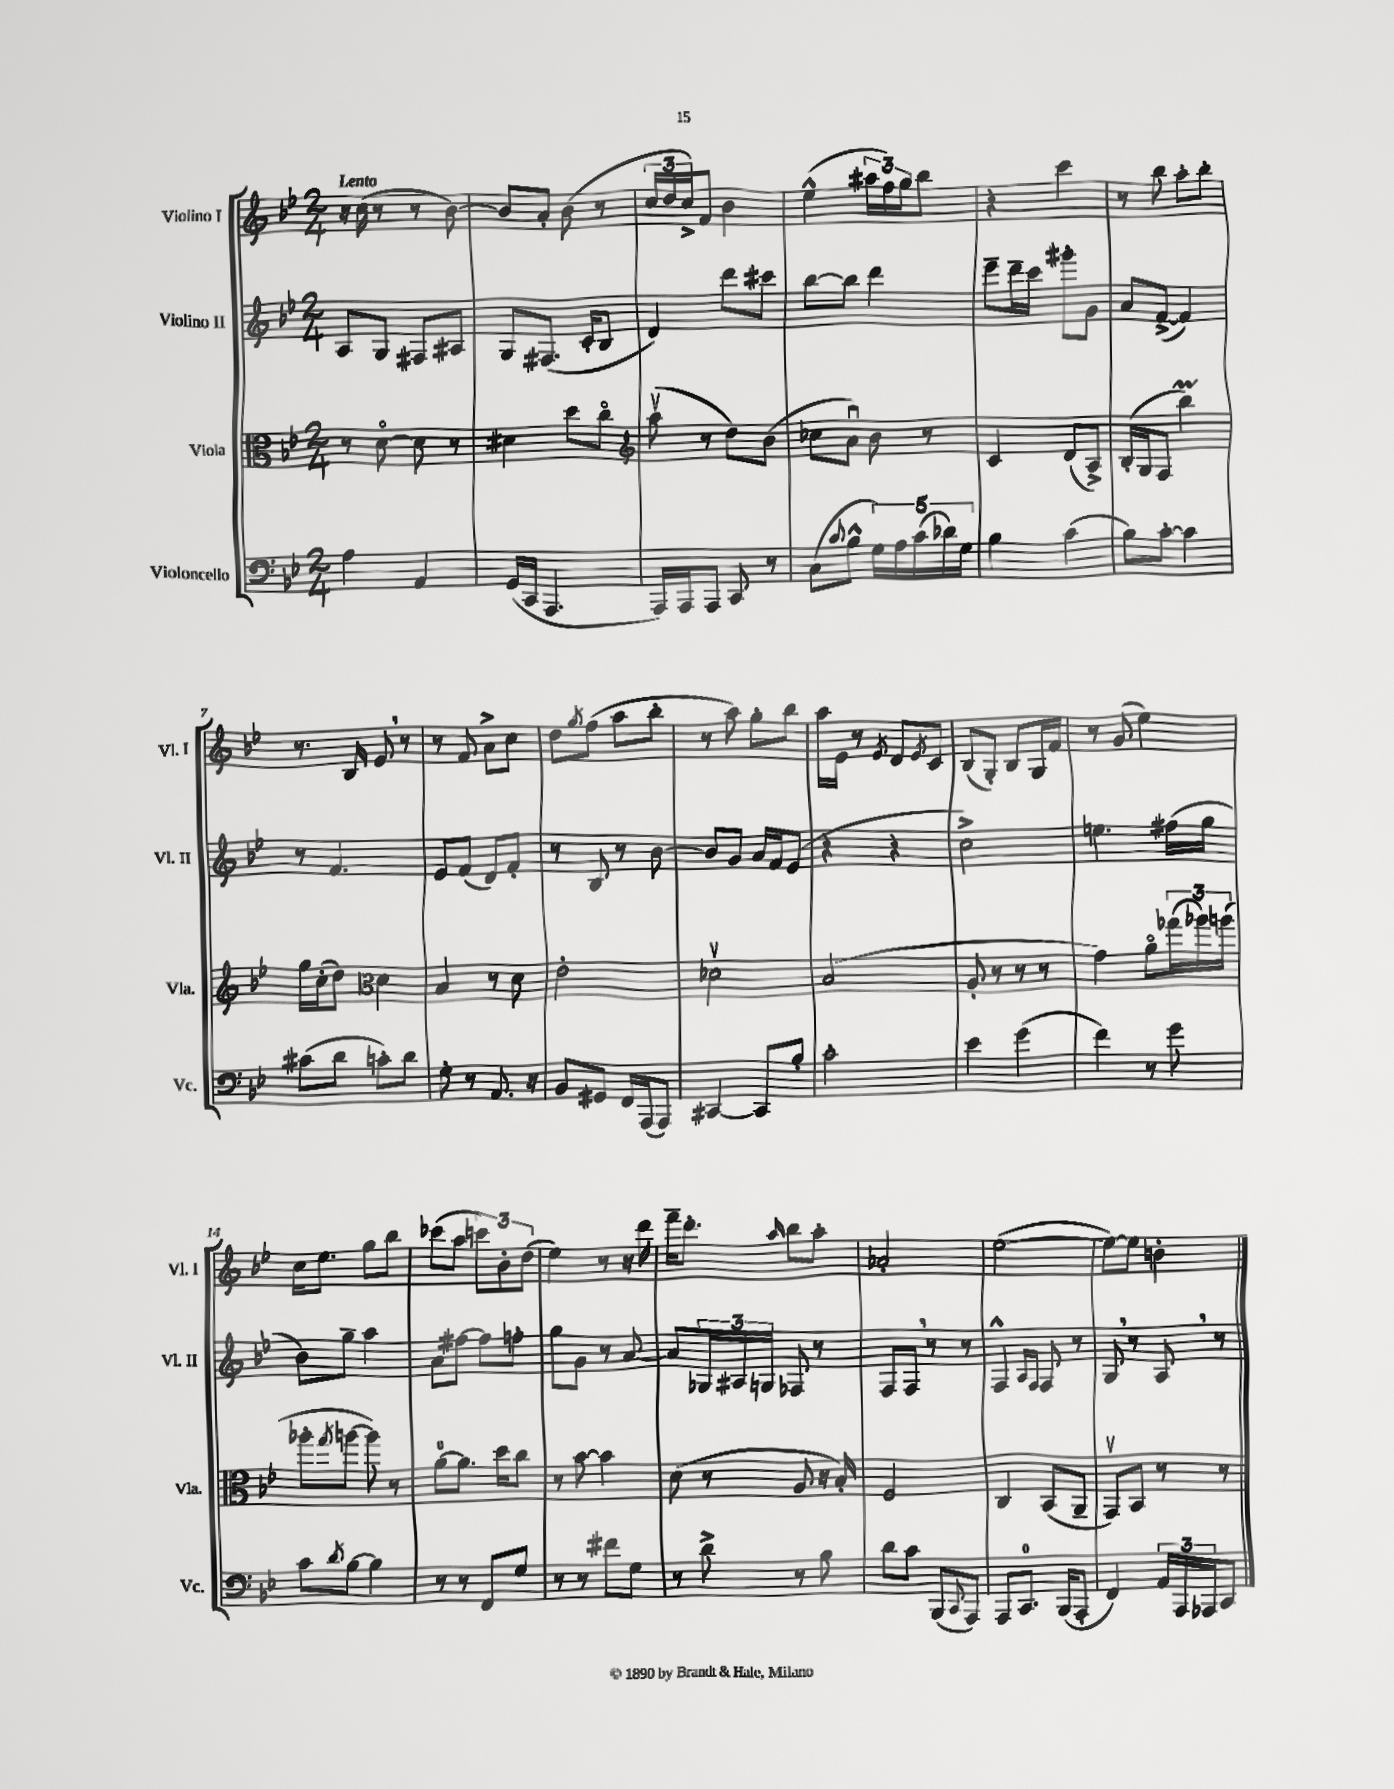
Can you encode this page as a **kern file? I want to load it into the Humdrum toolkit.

**kern	**kern	**kern	**kern
*staff4	*staff3	*staff2	*staff1
*clefF4	*clefC3	*clefG2	*clefG2
*k[b-e-]	*k[b-e-]	*k[b-e-]	*k[b-e-]
*M2/4	*M2/4	*M2/4	*M2/4
4A	8r	8A	16r
.	.	.	(16cc
.	[8do	8G	8r
4AA	8d]	8F#	8r
.	8r	8A#	[8b-)
=	=	=	=
(16GG	4d#	8G	8b-]
16CC	.	.	.
4.AAA	.	(8.F#	8a'
.	8dd	.	(8b-
.	.	16c'	.
.	8cco	8B-	8r
=	=	=	=
*	*clefG2	*	*
16AAA)	(8aav	4d)	24cc
.	.	.	24dd
16AAA	.	.	.
.	.	.	24cc^)
8AAA	8r	.	8f
8CC	8dd)	8ddd	4b-
8r	(8b-	8ccc#	.
=	=	=	=
(8C	8cc-	[8bb-	(4ee-^^
8qqc	.	.	.
8B-^^	8au)	8bb-]	.
20G)	8b-	4ddd	24aa#
.	.	.	24ff)
20A	.	.	.
.	.	.	24gg
(20c	.	.	.
.	8r	.	8bb-
20d-)	.	.	.
20G	.	.	.
=	=	=	=
4B-	4c	8eee-~	4r
.	.	16ddd~	.
.	.	16ccc	.
(4c	(8d	8ggg#'	4ccc
.	8A^)	8g	.
=	=	=	=
8B-)	(16B-'	8a	8r
.	16G	.	.
[8c'	8F	([8f^	8bb-
4c]	4bb-)	4f])	8aa'
.	.	.	8bb-'
=	=	=	=
(8c#	16gg	8r	8.r
.	(16cc'	.	.
8d	8dd)	4.f	.
.	.	.	16B-
*	*clefC3	*	*
8c')	4d	.	8e-
8d	.	.	8r
=	=	=	=
8G'	4B-	8e-	8r
8r	.	(8f	8f
8.AA	8r	8d)	8a^
.	8d	8f'	8cc
16r	.	.	.
=	=	=	=
8BB-	2e-'	8r	8dd
.	.	.	8qgg
8GG#	.	8B-	(8ff
16FF	.	8r	8aa
(16AAA	.	.	.
8AAA)	.	[8b-	8bb-'
=	=	=	=
[4CC#	2d-v	8b-]	8r
.	.	8g	8aa)
8CC#]	.	16a	8gg'
.	.	16f	.
8B-'	.	(8e-	8bb-
=	=	=	=
2c'	(2B-	4r	16aa
.	.	.	16e-
.	.	.	8r
.	.	.	8qe-
.	.	4r	8d
.	.	.	8qe-
.	.	.	8c
=	=	=	=
4e-	8A'	2cc^)	(8B-
.	8r	.	8G')
(4g	8r	.	8B-
.	8r	.	16G
.	.	.	16f
=	=	=	=
4f)	4g)	4.ee	8r
.	.	.	(8g
8r	8ao	.	4ee-)
8g	(24gg-	(16ff#	.
.	24aa-)	.	.
.	.	16gg	.
.	(24aa	.	.
=	=	=	=
8c	8aa-'	8b-)	16cc
.	.	.	8.ee-
8qd	8qgg	.	.
[8B-	[8aa	8gg~	.
4B-]	8aa])	4aa	8gg
.	8r	.	8bb-
=	=	=	=
8r	[8a	8a	(8ccc-
8r	8.a]	[8ff#	8aa
8FF	.	8ff#]	12ccc)
.	16dd	.	.
.	.	.	12b-'
8G	8cc	8ff'	.
.	.	.	(12dd
=	=	=	=
8r	8r	8gg	4ee-)
8r	[8b-	8g	.
8f#	4b-]	8r	8r
8G	.	[8a	16r
.	.	.	16ddd
=	=	=	=
8r	(8d	8a]	16fff~
.	.	.	8.ddd'
8d^	8r	24G-	.
.	.	24A#	.
.	.	24G	.
.	.	.	16qqaa
8r	8A	8F-	8bb-
8B-	16r	8r	8aa'
.	16B-')	.	.
=	=	=	=
8d	2F	8F	2a-'
8c	.	8F	.
(8BBB-	.	8r	.
8qqCC	.	.	.
8AAA)	.	8r	.
=	=	=	=
8AAA	4C	4F^^	([2ee-
8.CC	.	.	.
.	.	16qqA	.
.	.	16qqF	.
.	(8BB-	8F	.
(16BBB-	.	.	.
8AAA'	8AA~	8r	.
=	=	=	=
4FF)	8GGv)	8G	8ee-_)
.	8BB-	8r	8ee-]
24AA	8r	8A	4b'
24AAA	.	.	.
24AAA-	.	.	.
8CC	8r	8r	.
==	==	==	==
*-	*-	*-	*-
